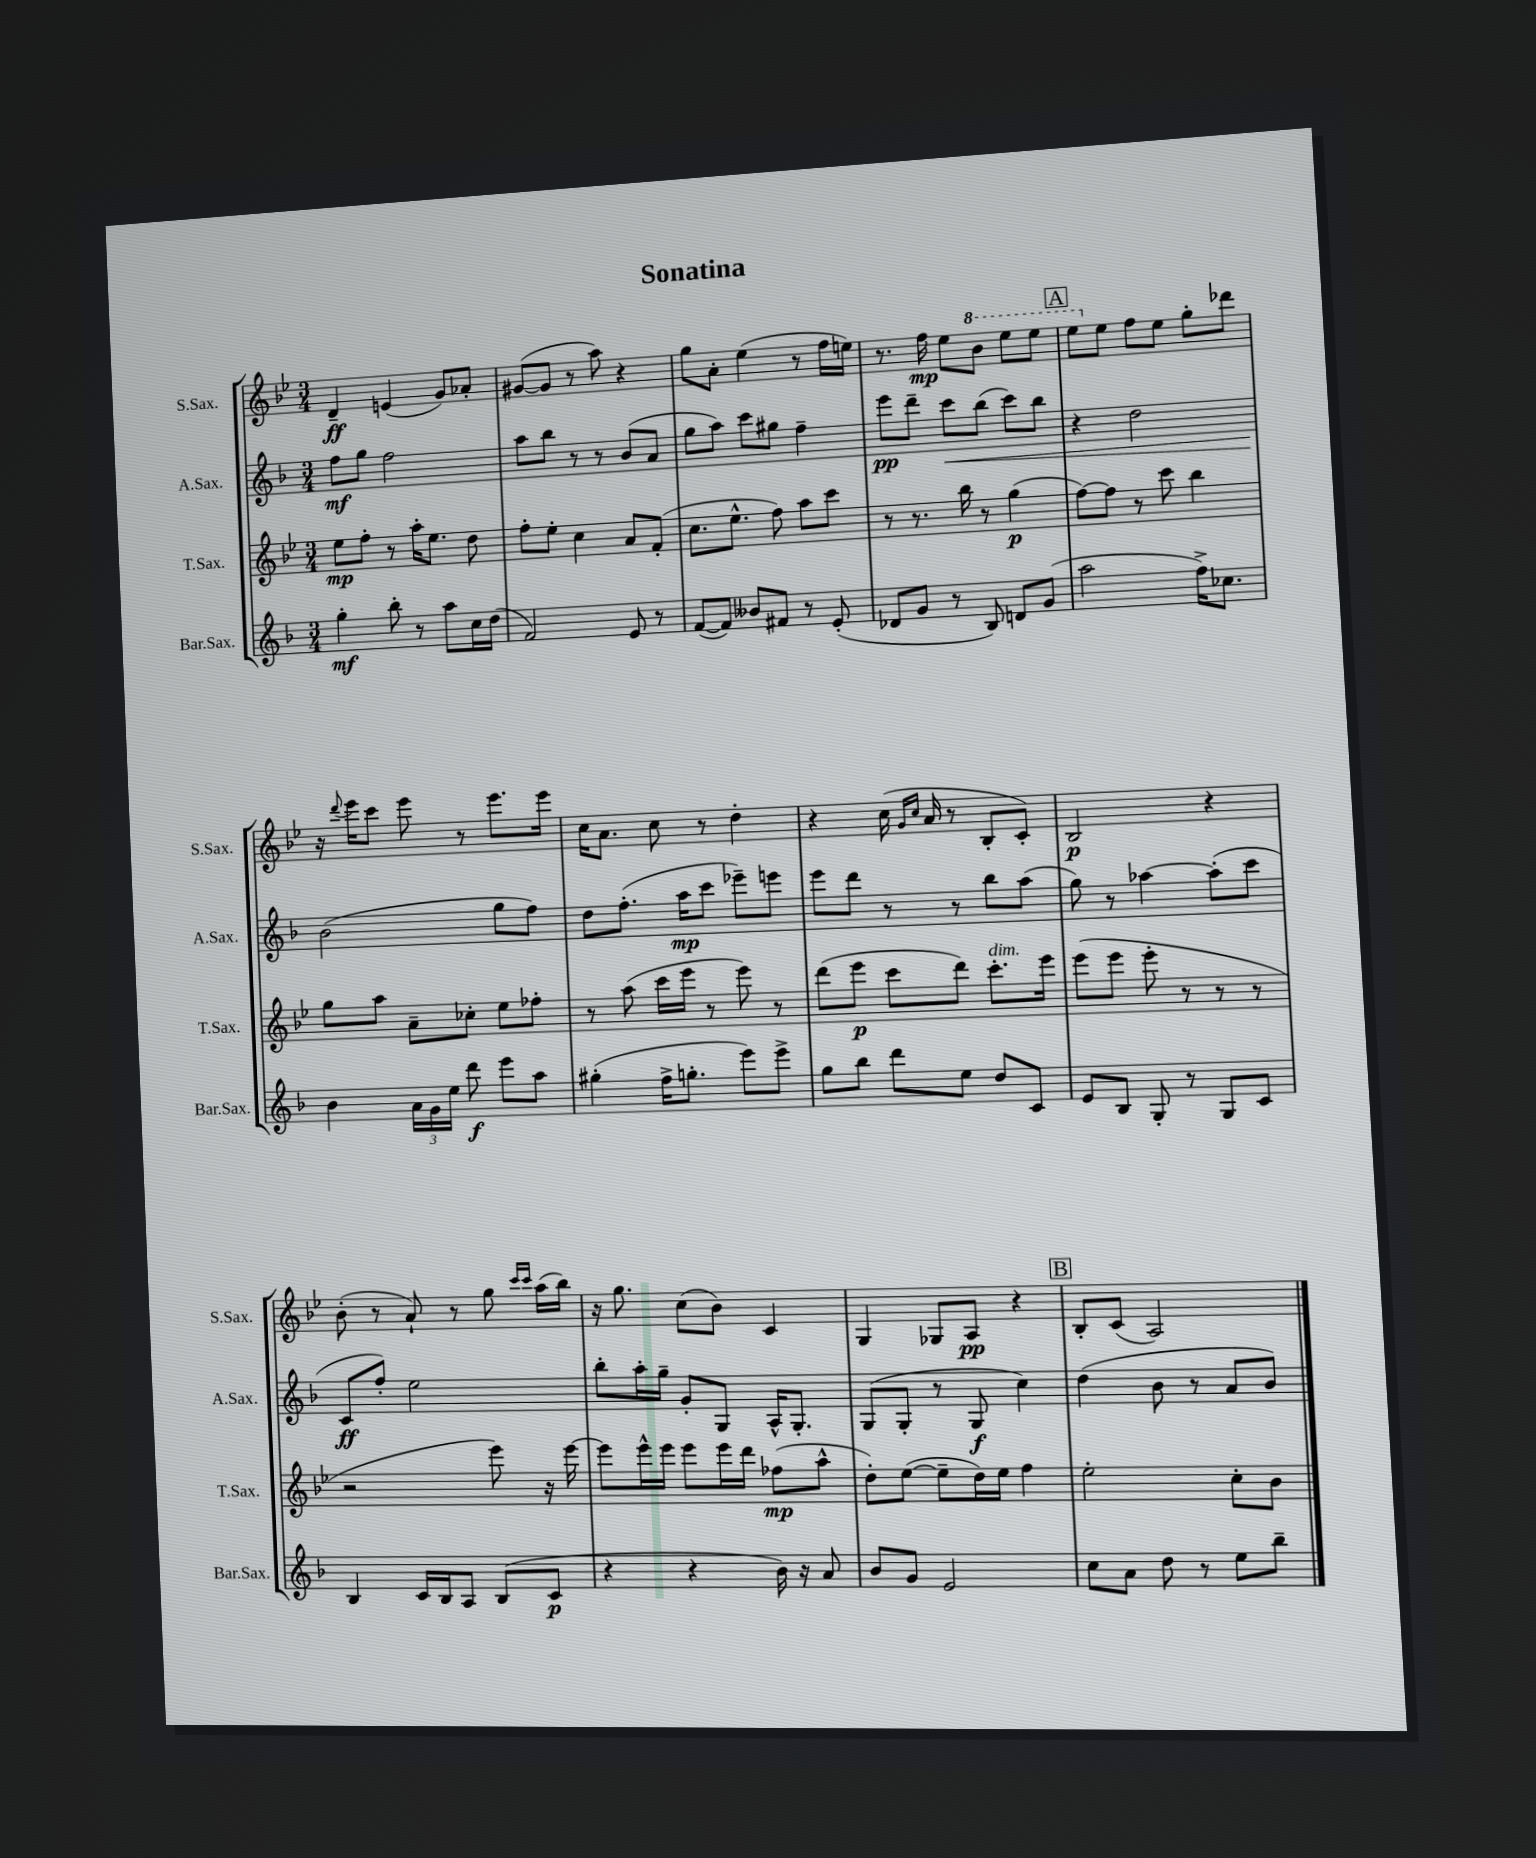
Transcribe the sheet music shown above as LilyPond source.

\header { title = "Sonatina" }
<<
\new StaffGroup <<
\new Staff = "s0" \with { instrumentName = "S.Sax." shortInstrumentName = "S.Sax." } {
    \clef treble \key bes \major \numericTimeSignature \time 3/4
    \autoBeamOff d'4--\ff e'4( g'8[) aes'8]-. |
    gis'8[~( gis'8] r8 a''8) r4 |
    g''8[ a'8]-. ees''4( r8 f''16[ e''16]) |
    r8. f''16\mp ees''8[ \ottava #1 bes''8] ees'''8[ ees'''8] |
    \mark \markup { \box "A" } ees'''8[ \ottava #0 ees''8] f''8[ ees''8] g''8[-. des'''8] |
    r16 \appoggiatura { d'''8 } ees'''16[ c'''8] ees'''8 r8 ees'''8.[ ees'''16] |
    c''16[ a'8.] c''8 r8 d''4-. |
    r4 c''16( \grace { g'16[ c''16] } a'16 r8 bes8[-. c'8]-.) |
    bes2\p r4 |
    bes'8-.( r8 a'8-!) r8 g''8 \grace { c'''16[ c'''16] } a''16[( bes''16]) |
    r16 g''8. c''8[( bes'8]) c'4 |
    g4 ges8[ a8]\pp r4 |
    \mark \markup { \box "B" } bes8[-. c'8]( a2) \bar "|." |
}
\new Staff = "s1" \with { instrumentName = "A.Sax." shortInstrumentName = "A.Sax." } {
    \clef treble \key f \major \numericTimeSignature \time 3/4
    \autoBeamOff f''8[\mf g''8] f''2 |
    a''8[ bes''8] r8 r8 bes'8[( a'8] |
    g''8[ a''8]) c'''8[ gis''8] f''4-- |
    e'''8[\pp d'''8]-- c'''8[\< bes''8]( c'''8[) bes''8] |
    \mark \markup { \box "A" } r4 d''2 |
    bes'2\!( g''8[ f''8]) |
    d''8[ f''8.]-.( a''16[\mp c'''8] ees'''8[--) e'''8] |
    e'''8[ d'''8] r8 r8 bes''8[ a''8]( |
    g''8) r8 aes''4~ aes''8[-.( c'''8] |
    c'8[\ff f''8]-.) e''2 |
    bes''8[-. a''16-. g''16]-- g'8[-. g8] a16[-^ g8.]-. |
    g8[( g8]-. r8 g8\f c''4) |
    \mark \markup { \box "B" } d''4( bes'8 r8 a'8[ bes'8]) \bar "|." |
}
\new Staff = "s2" \with { instrumentName = "T.Sax." shortInstrumentName = "T.Sax." } {
    \clef treble \key bes \major \numericTimeSignature \time 3/4
    \autoBeamOff ees''8[\mp f''8]-. r8 a''16[-. ees''8.] d''8 |
    f''8[-. ees''8]-. c''4 a'8[ f'8]-.( |
    c''8.[ ees''8.]-^ f''8) a''8[ c'''8] |
    r8 r8. bes''16 r8 g''4\p( |
    \mark \markup { \box "A" } f''8[~) f''8] r8 c'''8 bes''4 |
    g''8[ a''8] a'8[-- ces''8]-. ees''8[ fes''8]-. |
    r8 a''8( c'''16[ ees'''16] r8 ees'''8) r8 |
    d'''8[( ees'''8]\p c'''8[ d'''8]) c'''8.[-.^\markup { \italic "dim." } ees'''16] |
    ees'''8[( ees'''8] ees'''8-. r8 r8 r8 |
    r2 ees'''8) r16 ees'''16~ |
    ees'''8[ ees'''16-^ ees'''16] ees'''8[ ees'''16 d'''16] fes''8[\mp( a''8]-^ |
    d''8[-.) ees''8]~( ees''8[-- d''16) ees''16] f''4 |
    \mark \markup { \box "B" } ees''2-. c''8[-. bes'8] \bar "|." |
}
\new Staff = "s3" \with { instrumentName = "Bar.Sax." shortInstrumentName = "Bar.Sax." } {
    \clef treble \key f \major \numericTimeSignature \time 3/4
    \autoBeamOff g''4-.\mf bes''8-. r8 a''8[ c''16 d''16]( |
    f'2) e'8 r8 |
    f'8[~( f'8]) beses'8[ fis'8] r8 e'8-.( |
    des'8[ g'8] r8 bes8) d'8[ g'8]( |
    \mark \markup { \box "A" } a''2 f''16[->) ces''8.] |
    bes'4 \tuplet 3/2 { a'16[ g'16 e''16] } d'''8\f e'''8[ a''8] |
    gis''4-.( f''16[-> g''8.]-. e'''8[) e'''8]-> |
    g''8[ bes''8] d'''8[ e''8] d''8[ c'8] |
    e'8[ bes8] g8-. r8 g8[ c'8] |
    bes4 c'16[ bes16 a8] bes8[( c'8]\p |
    r4 r4 bes'16) r16 a'8 |
    bes'8[ g'8] e'2 |
    \mark \markup { \box "B" } c''8[ a'8] d''8 r8 e''8[ bes''8]-- \bar "|." |
}
>>
>>
\layout { \context { \Score \remove "Bar_number_engraver" } }
